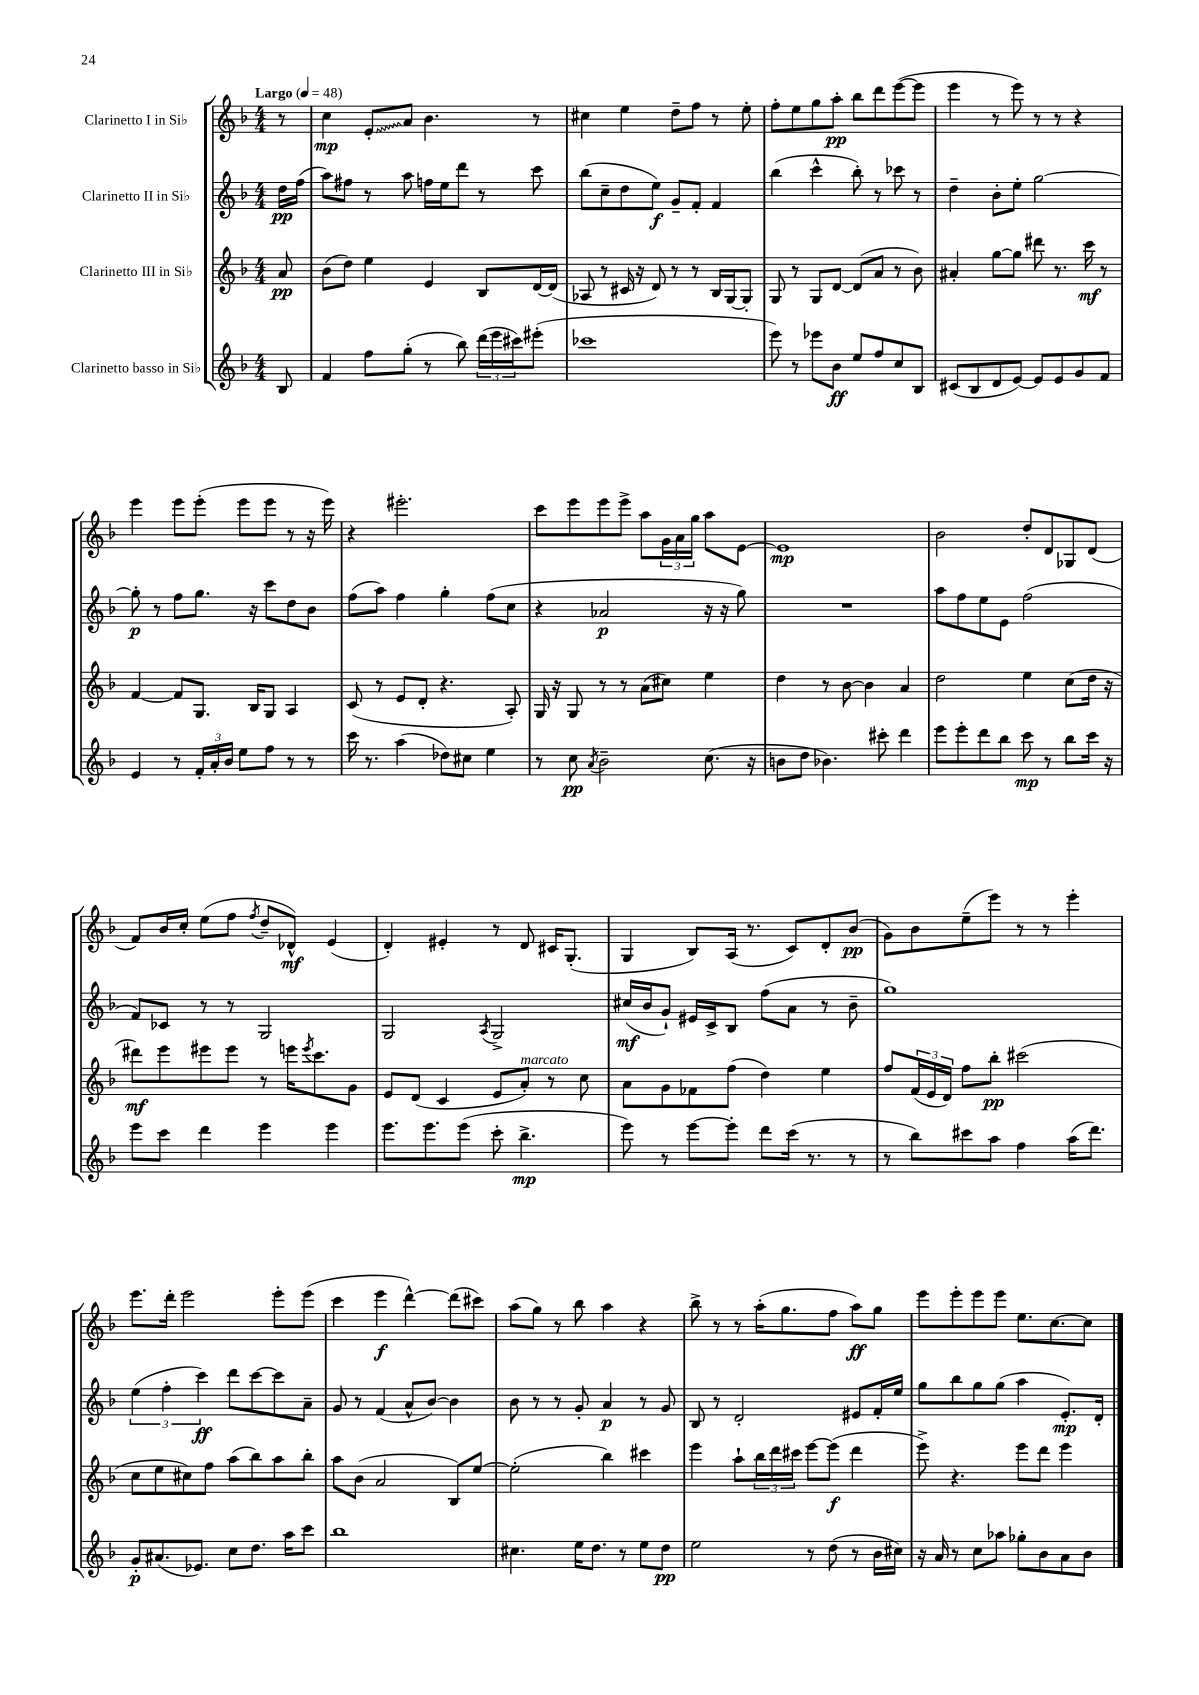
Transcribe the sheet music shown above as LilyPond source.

<<
\new StaffGroup <<
\new Staff = "s0" \with { instrumentName = "Clarinetto I in Sib" } {
    \clef treble \key f \major \numericTimeSignature \time 4/4 \partial 8 \tempo "Largo" 4 = 48
    r8 |
    c''4\mp \once \override Glissando.style = #'zigzag e'8-.\glissando a'8 bes'4. r8 |
    cis''4 e''4 d''8-- f''8 r8 e''8-. |
    f''8-. e''8 g''8 a''8-.\pp bes''8 d'''8 e'''8~( e'''8 |
    e'''4 r8 e'''8) r8 r8 r4 |
    e'''4 e'''8 e'''8-.( e'''8 e'''8 r8 r16 e'''16) |
    r4 eis'''2.-. |
    c'''8 e'''8 e'''8 e'''8-> a''8 \tuplet 3/2 { g'16 a'16 g''16 } a''8 e'8~ |
    e'1\mp |
    bes'2 d''8-. d'8 ges8 d'8( |
    f'8) bes'16 c''16-. e''8( f''8 \acciaccatura { f''8 } d''8-- des'8-^\mf) e'4( |
    d'4-.) eis'4-. r8 d'8 cis'16 g8.-.( |
    g4 bes8) a16( r8. c'8) d'8-. bes'8\pp( |
    g'8) bes'8 e''8--( e'''8) r8 r8 e'''4-. |
    e'''8. d'''16-. e'''2 e'''8-. e'''8( |
    c'''4 e'''4\f d'''4~-^) d'''8( cis'''8) |
    a''8( g''8) r8 bes''8 a''4 r4 |
    bes''8-> r8 r8 a''16-.( g''8. f''8 a''8\ff) g''8 |
    e'''8 e'''8-. e'''8 e'''8 e''8. c''8.~ c''8 \bar "|." |
}
\new Staff = "s1" \with { instrumentName = "Clarinetto II in Sib" } {
    \clef treble \key f \major \numericTimeSignature \time 4/4 \partial 8
    d''16\pp f''16( |
    a''8) fis''8 r8 a''8 f''16 e''16 d'''8 r8 c'''8 |
    bes''8( c''8-- d''8 e''8\f) g'8-- f'8-. f'4 |
    bes''4( c'''4-^ bes''8-.) r8 ces'''8 r8 |
    d''4-- bes'8-. e''8-. g''2~ |
    g''8-.\p r8 f''8 g''8. r16 c'''8 d''8 bes'8 |
    f''8( a''8) f''4 g''4-. f''8( c''8 |
    r4 aes'2\p r16 r16 g''8) |
    R1 |
    a''8 f''8 e''8 e'8 f''2( |
    f'8) ces'8 r8 r8 g2 |
    g2 \acciaccatura { a8 } g2-> |
    cis''16\mf( bes'16 g'8-!) eis'16 c'16-> bes8 f''8( a'8 r8 bes'8-- |
    g''1) |
    \tuplet 3/2 { e''4( f''4-. c'''4\ff) } d'''8 c'''8~ c'''8 a'8-- |
    g'8 r8 f'4( a'8-^ bes'8~) bes'4 |
    bes'8 r8 r8 g'8-. a'4\p r8 g'8 |
    bes8 r8 d'2-. eis'8 f'16-. e''16 |
    g''8 bes''8 g''8 g''8( a''4 e'8.-.\mp) d'16-. \bar "|." |
}
\new Staff = "s2" \with { instrumentName = "Clarinetto III in Sib" } {
    \clef treble \key f \major \numericTimeSignature \time 4/4 \partial 8
    a'8\pp |
    bes'8( d''8) e''4 e'4 bes8 d'16~ d'16( |
    aes8 r8 cis'16 r16 d'8) r8 r8 bes16 g16~ g8-. |
    g8 r8 g8 d'8~ d'8( a'8 r8 bes'8) |
    ais'4-. g''8~ g''8 dis'''8 r8. c'''16\mf r8 |
    f'4~ f'8 g8. bes16 g8 a4 |
    c'8( r8 e'8 d'8-. r4. a8-.) |
    g16 r16 g8 r8 r8 a'8( cis''8) e''4 |
    d''4 r8 bes'8~ bes'4 a'4 |
    d''2 e''4 c''8( d''16 r16 |
    dis'''8\mf) e'''8 eis'''8 eis'''8 r8 e'''16 \acciaccatura { e'''8 } c'''8. g'8 |
    e'8 d'8( c'4 e'8 a'8-.^\markup { \italic "marcato" }) r8 c''8 |
    a'8 g'8 fes'8 f''8( d''4) e''4 |
    f''8 \tuplet 3/2 { f'16( e'16 d'16) } f''8 bes''8-.\pp cis'''2( |
    c''8 e''8 cis''8) f''8 a''8( bes''8) a''8 bes''8-. |
    a''8 bes'8( a'2 bes8) e''8~ |
    e''2-.( bes''4) cis'''4 |
    e'''4 a''8-! \tuplet 3/2 { bes''16 d'''16 cis'''16 } e'''8~ e'''8\f( d'''4 |
    e'''8->) r4. e'''8 d'''8 e'''4 \bar "|." |
}
\new Staff = "s3" \with { instrumentName = "Clarinetto basso in Sib" } {
    \clef treble \key f \major \numericTimeSignature \time 4/4 \partial 8
    bes8 |
    f'4 f''8 g''8-.( r8 bes''8) \tuplet 3/2 { d'''16( e'''16 cis'''16) } eis'''8-.( |
    ces'''1 |
    e'''8) r8 ees'''8 bes'8\ff e''8 f''8 c''8 bes8 |
    cis'8( bes8 d'8 e'8~) e'8 e'8 g'8 f'8 |
    e'4 r8 \tuplet 3/2 { f'16-. a'16-. bes'16 } e''8 f''8 r8 r8 |
    c'''16 r8. a''4( des''8) cis''8 e''4 |
    r8 c''8\pp \acciaccatura { a'8 } bes'2-- c''8.( r16 |
    b'8 d''8 bes'4.) cis'''8-. d'''4 |
    e'''8 e'''8-. d'''8 bes''8 c'''8\mp r8 bes''8 c'''16 r16 |
    e'''8 c'''8 d'''4 e'''4 e'''4 |
    e'''8. e'''8. e'''8( c'''8-. bes''4.->\mp |
    e'''8) r8 e'''8~ e'''8-. d'''8 c'''16( r8. r8 |
    r8 bes''8) cis'''8 a''8 f''4 a''16( d'''8.) |
    g'8-.\p ais'8.( ees'8.) c''8 d''8. a''16 c'''8 |
    bes''1 |
    cis''4. e''16 d''8. r8 e''8 d''8\pp |
    e''2 r8 d''8( r8 bes'16 cis''16) |
    r16 a'16 r8 c''8 aes''8 ges''8-. bes'8 a'8 bes'8 \bar "|." |
}
>>
>>
\layout { \context { \Score \remove "Bar_number_engraver" } }
